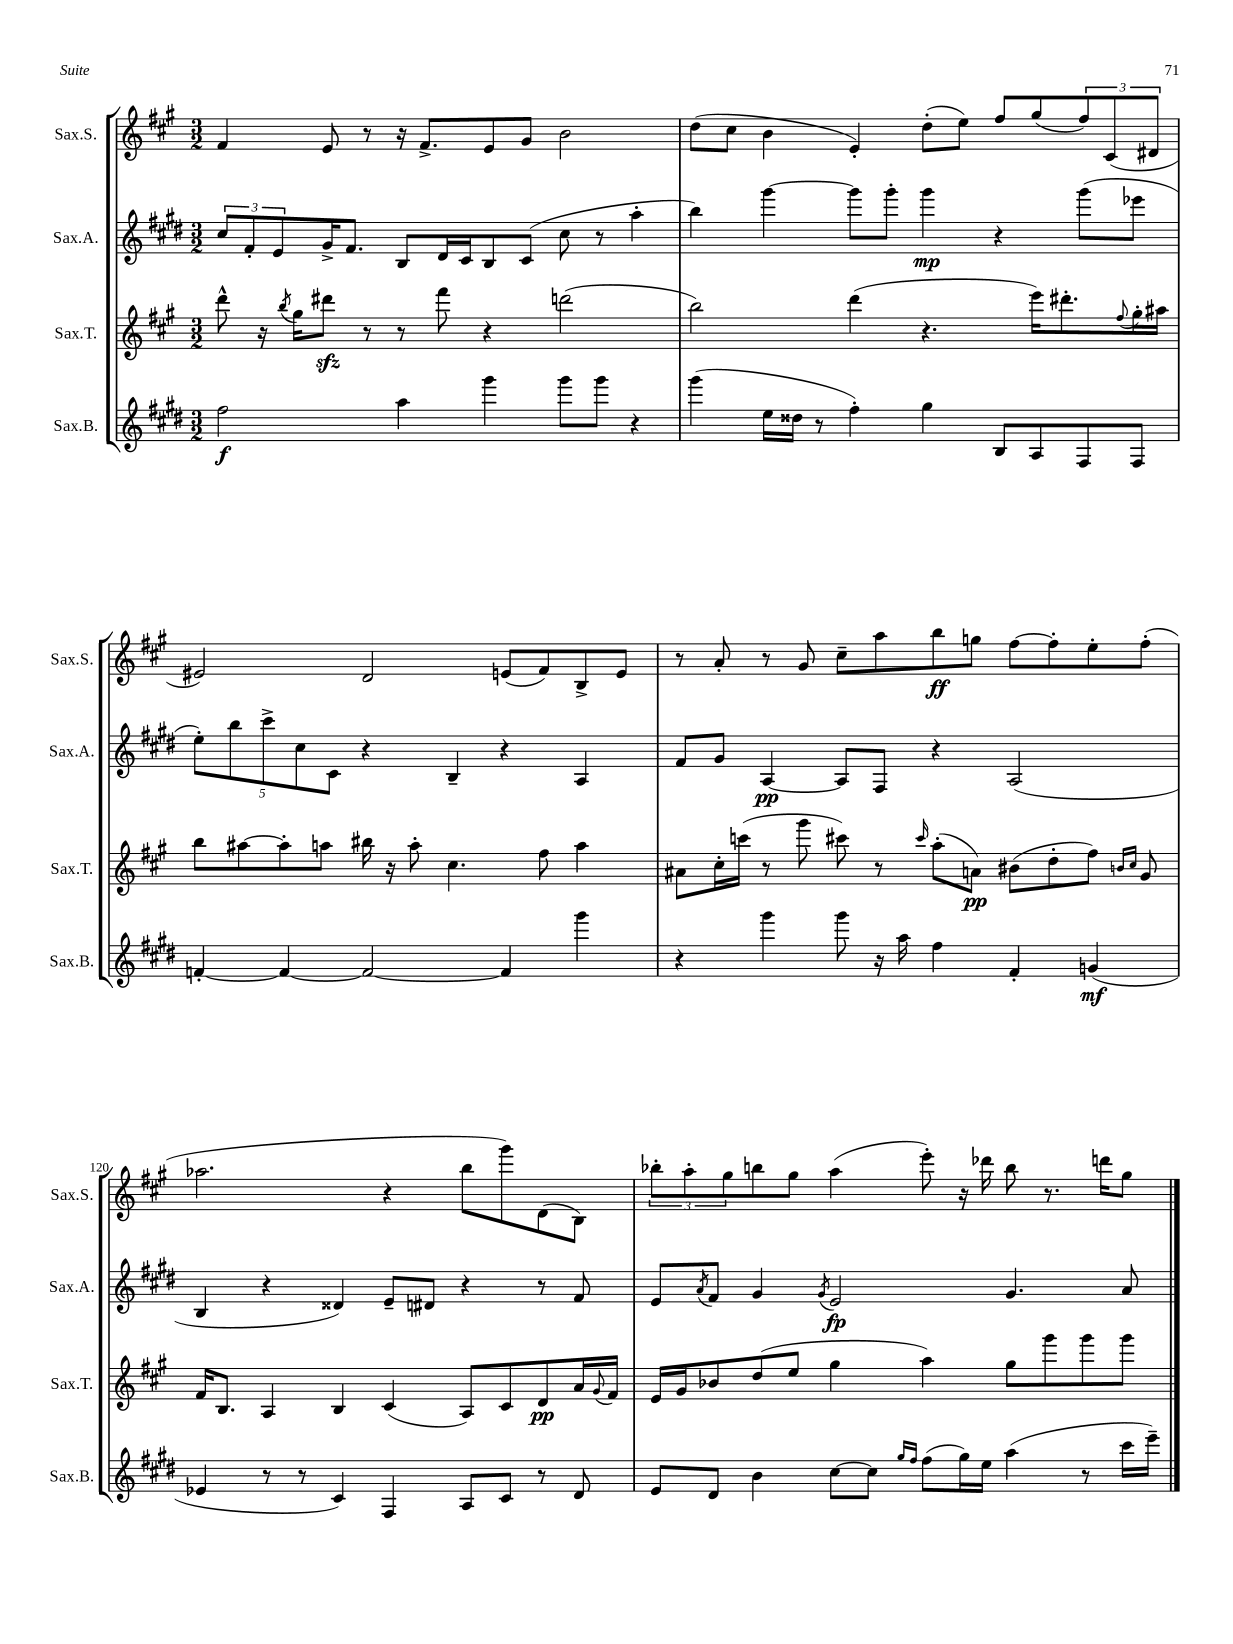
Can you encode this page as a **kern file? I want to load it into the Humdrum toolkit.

**kern	**kern	**kern	**kern
*staff4	*staff3	*staff2	*staff1
*clefG2	*clefG2	*clefG2	*clefG2
*k[f#c#g#d#]	*k[f#c#g#]	*k[f#c#g#d#]	*k[f#c#g#]
*M3/2	*M3/2	*M3/2	*M3/2
2ff#	8ddd^^	12cc#	4f#
.	.	12f#'	.
.	16r	.	.
.	.	12e	.
.	8qbb	.	.
.	16gg#	.	.
.	8ddd#	16g#^	8e
.	.	8.f#	.
.	8r	.	8r
4aa	8r	8B	16r
.	.	.	8.f#^
.	8fff#	16d#	.
.	.	16c#	.
4ggg#	4r	8B	8e
.	.	(8c#	8g#
8ggg#	(2ddd	8cc#	2b
8ggg#	.	8r	.
4r	.	4aa'	.
=	=	=	=
(4ggg#	2bb)	4bb)	(8dd
.	.	.	8cc#
16ee	.	[4ggg#	4b
16dd##	.	.	.
8r	.	.	.
4ff#')	(4ddd	8ggg#]	4e')
.	.	8ggg#'	.
4gg#	4.r	4ggg#	(8dd'
.	.	.	8ee)
8B	.	4r	8ff#
8A	16eee)	.	(8gg#
.	8.ddd#'	.	.
8F#	.	(8ggg#	12ff#)
.	.	.	(12c#
.	8qqff#	.	.
8F#	16gg#'	8eee-	.
.	.	.	12d#
.	16aa#	.	.
=	=	=	=
[4f'	8bb	10ee')	2e#)
.	.	10bb	.
.	[8aa#	.	.
.	.	10ccc#^	.
4f_	8aa#']	.	.
.	.	10cc#	.
.	8aa	.	.
.	.	10c#	.
2f_	16bb#	4r	2d
.	16r	.	.
.	8aa'	.	.
.	4.cc#	4B~	.
4f]	.	4r	(8e
.	8ff#	.	8f#)
4ggg#	4aa	4A	8B^
.	.	.	8e
=	=	=	=
4r	8a#	8f#	8r
.	16cc#'	8g#	8a'
.	(16ccc	.	.
4ggg#	8r	[4A	8r
.	8ggg#	.	8g#
8ggg#	8ccc#)	8A]	8cc#~
16r	8r	8F#	8aa
16aa	.	.	.
.	16qqccc#	.	.
4ff#	(8aa'	4r	8bb
.	8a)	.	8gg
4f#'	(8b#	(2A	[8ff#
.	8dd'	.	8ff#']
(4g	8ff#)	.	8ee'
.	16qqb	.	.
.	16qqcc#	.	.
.	8g#	.	(8ff#'
=	=	=	=
4e-	16f#	4B	2.aa-
.	8.B	.	.
8r	4A	4r	.
8r	.	.	.
4c#)	4B	4d##)	.
4F#	(4c#	8e~	4r
.	.	8d#	.
8A	8A)	4r	8bb
8c#	8c#	.	8ggg#)
8r	8d	8r	(8d
8d#	16a	8f#	8B)
.	8qqg#	.	.
.	16f#	.	.
=	=	=	=
8e	16e	8e	12bb-'
.	16g#	.	.
.	.	.	12aa'
.	.	8qa	.
8d#	8b-	8f#	.
.	.	.	12gg#
4b	(8dd	4g#	8bb
.	8ee	.	8gg#
.	.	8qg#	.
[8cc#	4gg#	2e	(4aa
8cc#]	.	.	.
16qqgg#	.	.	.
16qqff#	.	.	.
(8ff#	4aa)	.	8eee')
16gg#)	.	.	16r
16ee	.	.	16ddd-
(4aa	8gg#	4.g#	8bb
.	8ggg#	.	8.r
8r	8ggg#	.	.
.	.	.	16ddd
16ccc#	8ggg#	8a	8gg#
16eee~)	.	.	.
==	==	==	==
*-	*-	*-	*-
